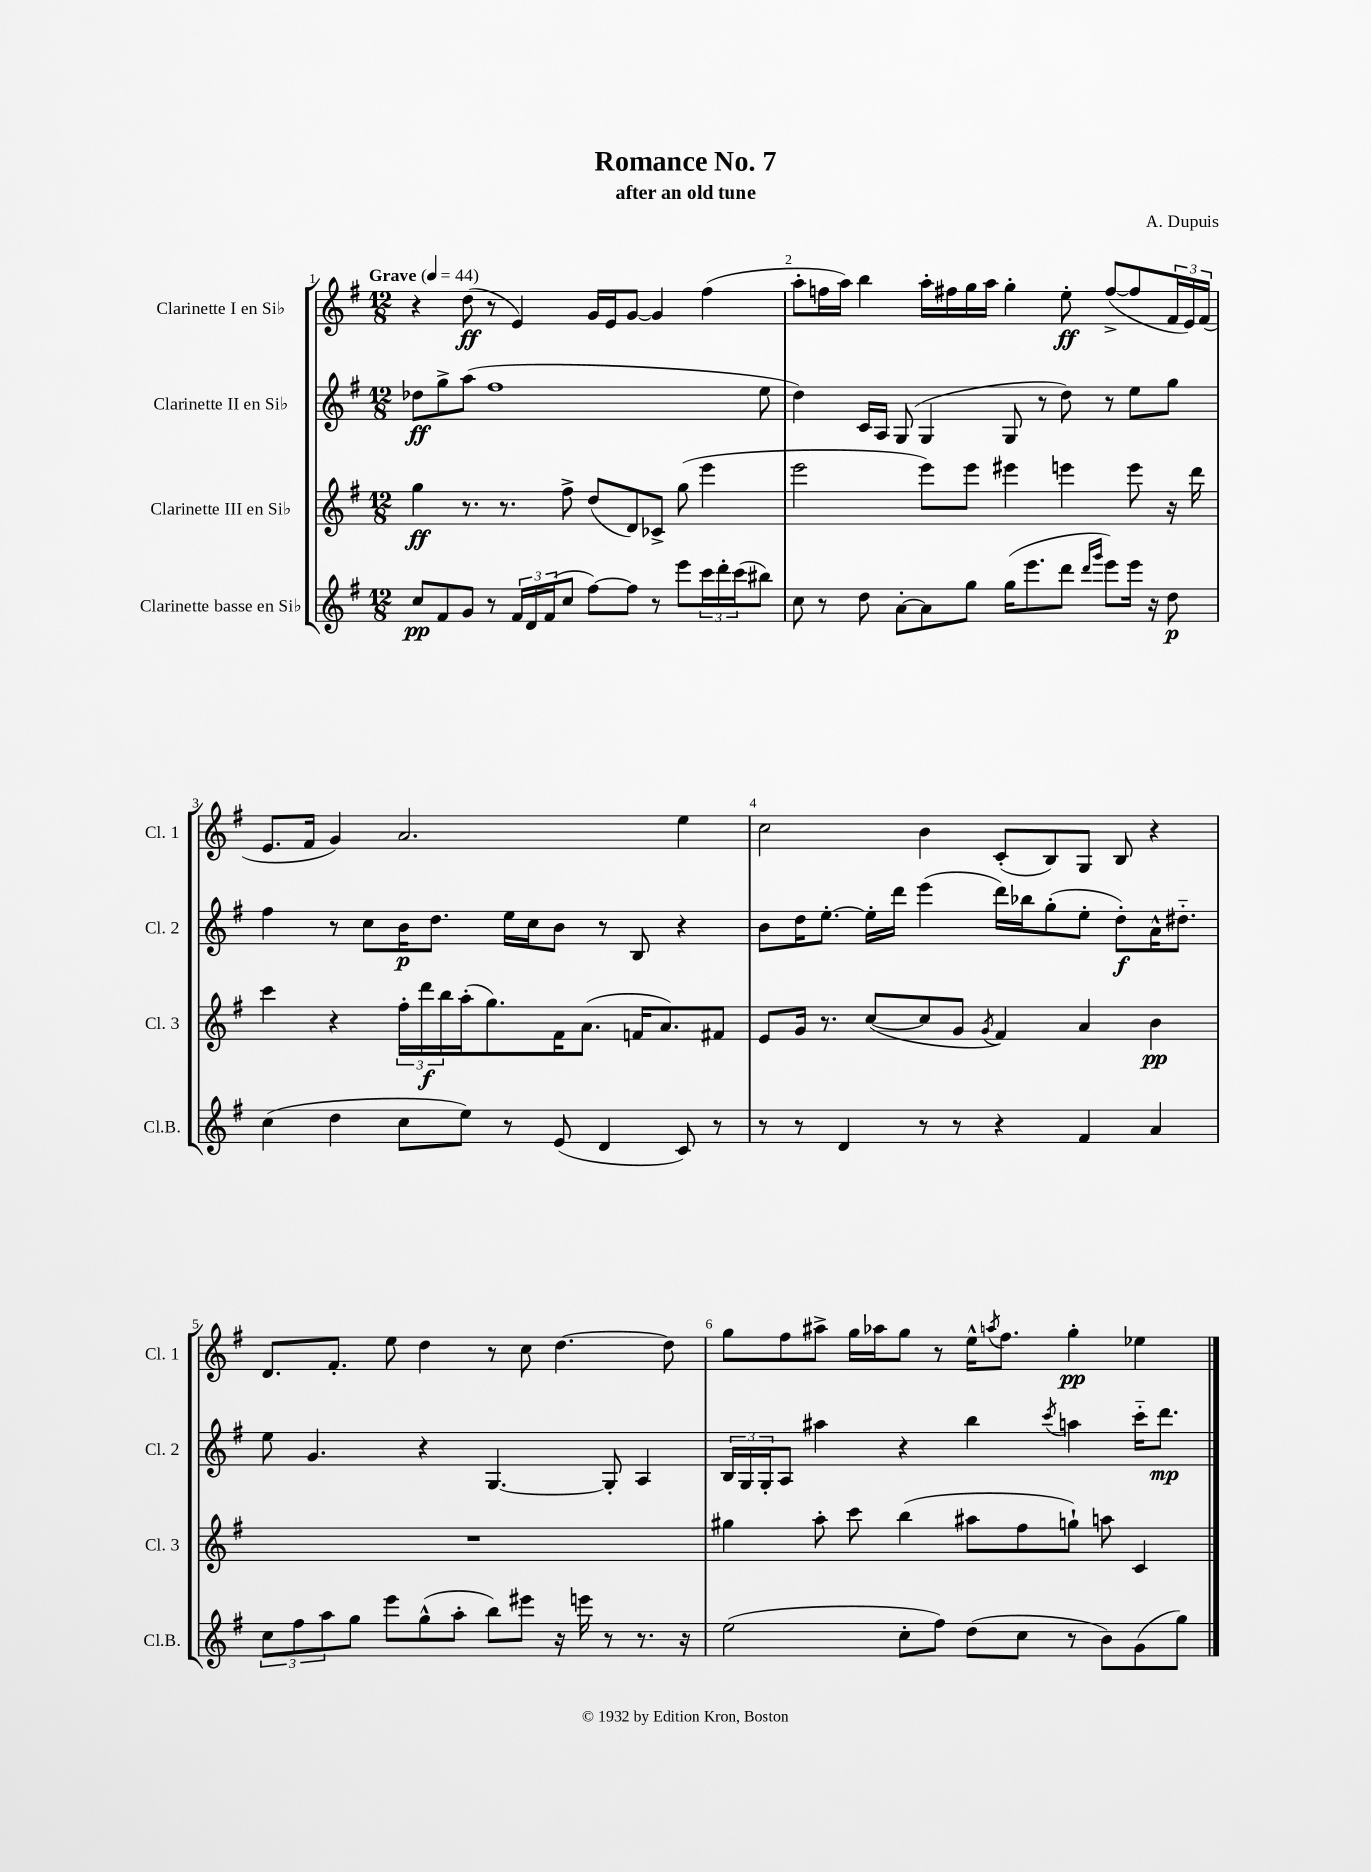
\header { title = "Romance No. 7" composer = "A. Dupuis" subtitle = "after an old tune" }
<<
\new StaffGroup <<
\new Staff = "s0" \with { instrumentName = "Clarinette I en Sib" shortInstrumentName = "Cl. 1" } {
    \clef treble \key g \major \numericTimeSignature \time 12/8 \tempo "Grave" 4 = 44
    r4 d''8\ff( r8 e'4) g'16 e'16 g'8~ g'4 fis''4( |
    a''8-. f''16 a''16) b''4 a''16-. fis''16 g''16 a''16 g''4-. e''8-.\ff fis''8~->( fis''8 \tuplet 3/2 { fis'16 e'16) fis'16( } |
    e'8. fis'16 g'4) a'2. e''4 |
    c''2 b'4 c'8-.( b8) g8 b8 r4 |
    d'8. fis'8.-. e''8 d''4 r8 c''8 d''4.~ d''8 |
    g''8 fis''8 ais''8-> g''16 aes''16 g''8 r8 e''16-^ \acciaccatura { a''8 } fis''8. g''4-.\pp ees''4 \bar "|." |
}
\new Staff = "s1" \with { instrumentName = "Clarinette II en Sib" shortInstrumentName = "Cl. 2" } {
    \clef treble \key g \major \numericTimeSignature \time 12/8
    des''8\ff g''8-> a''8( fis''1 e''8 |
    d''4) c'16 a16 g8( g4 g8 r8 d''8) r8 e''8 g''8 |
    fis''4 r8 c''8 b'16\p d''8. e''16 c''16 b'8 r8 b8 r4 |
    b'8 d''16 e''8.~-. e''16-. d'''16 e'''4( d'''16) bes''16 g''8-.( e''8-. d''8-.\f) a'16-^ dis''8.-_ |
    e''8 g'4. r4 g4.~ g8-. a4 |
    \tuplet 3/2 { b16 g16 g16-. } a8 ais''4 r4 b''4 \acciaccatura { c'''8 } a''4 c'''16-_ d'''8.\mp \bar "|." |
}
\new Staff = "s2" \with { instrumentName = "Clarinette III en Sib" shortInstrumentName = "Cl. 3" } {
    \clef treble \key g \major \numericTimeSignature \time 12/8
    g''4\ff r8. r8. fis''8-> d''8( d'8) ces'8-> g''8( e'''4 |
    e'''2 e'''8) e'''8 eis'''4 e'''4 e'''8 r16 d'''16 |
    c'''4 r4 \tuplet 3/2 { fis''16-. d'''16\f b''16 } a''16-.( g''8.) fis'16 a'8.( f'16 a'8.) fis'8 |
    e'8 g'16 r8. c''8~( c''8 g'8 \acciaccatura { g'8 } fis'4) a'4 b'4\pp |
    R1. |
    gis''4 a''8-. c'''8 b''4( ais''8 fis''8 g''8-!) a''8 c'4 \bar "|." |
}
\new Staff = "s3" \with { instrumentName = "Clarinette basse en Sib" shortInstrumentName = "Cl.B." } {
    \clef treble \key g \major \numericTimeSignature \time 12/8
    c''8\pp fis'8 g'8 r8 \tuplet 3/2 { fis'16 d'16 fis'16( } c''8 fis''8~) fis''8 r8 e'''8 \tuplet 3/2 { c'''16 d'''16-. c'''16( } bis''8) |
    c''8 r8 d''8 a'8~-. a'8 g''8 g''16( e'''8. d'''8 \grace { d'''16 g'''16 } e'''8) e'''16 r16 d''8\p |
    c''4( d''4 c''8 e''8) r8 e'8( d'4 c'8) r8 |
    r8 r8 d'4 r8 r8 r4 fis'4 a'4 |
    \tuplet 3/2 { c''8 fis''8 a''8 } g''8 e'''8 g''8-^( a''8-. b''8) eis'''8 r16 e'''16 r8 r8. r16 |
    e''2( c''8-. fis''8) d''8( c''8 r8 b'8) g'8( g''8) \bar "|." |
}
>>
>>
\layout { \context { \Score \override BarNumber.break-visibility = ##(#f #t #t) barNumberVisibility = #all-bar-numbers-visible } }
